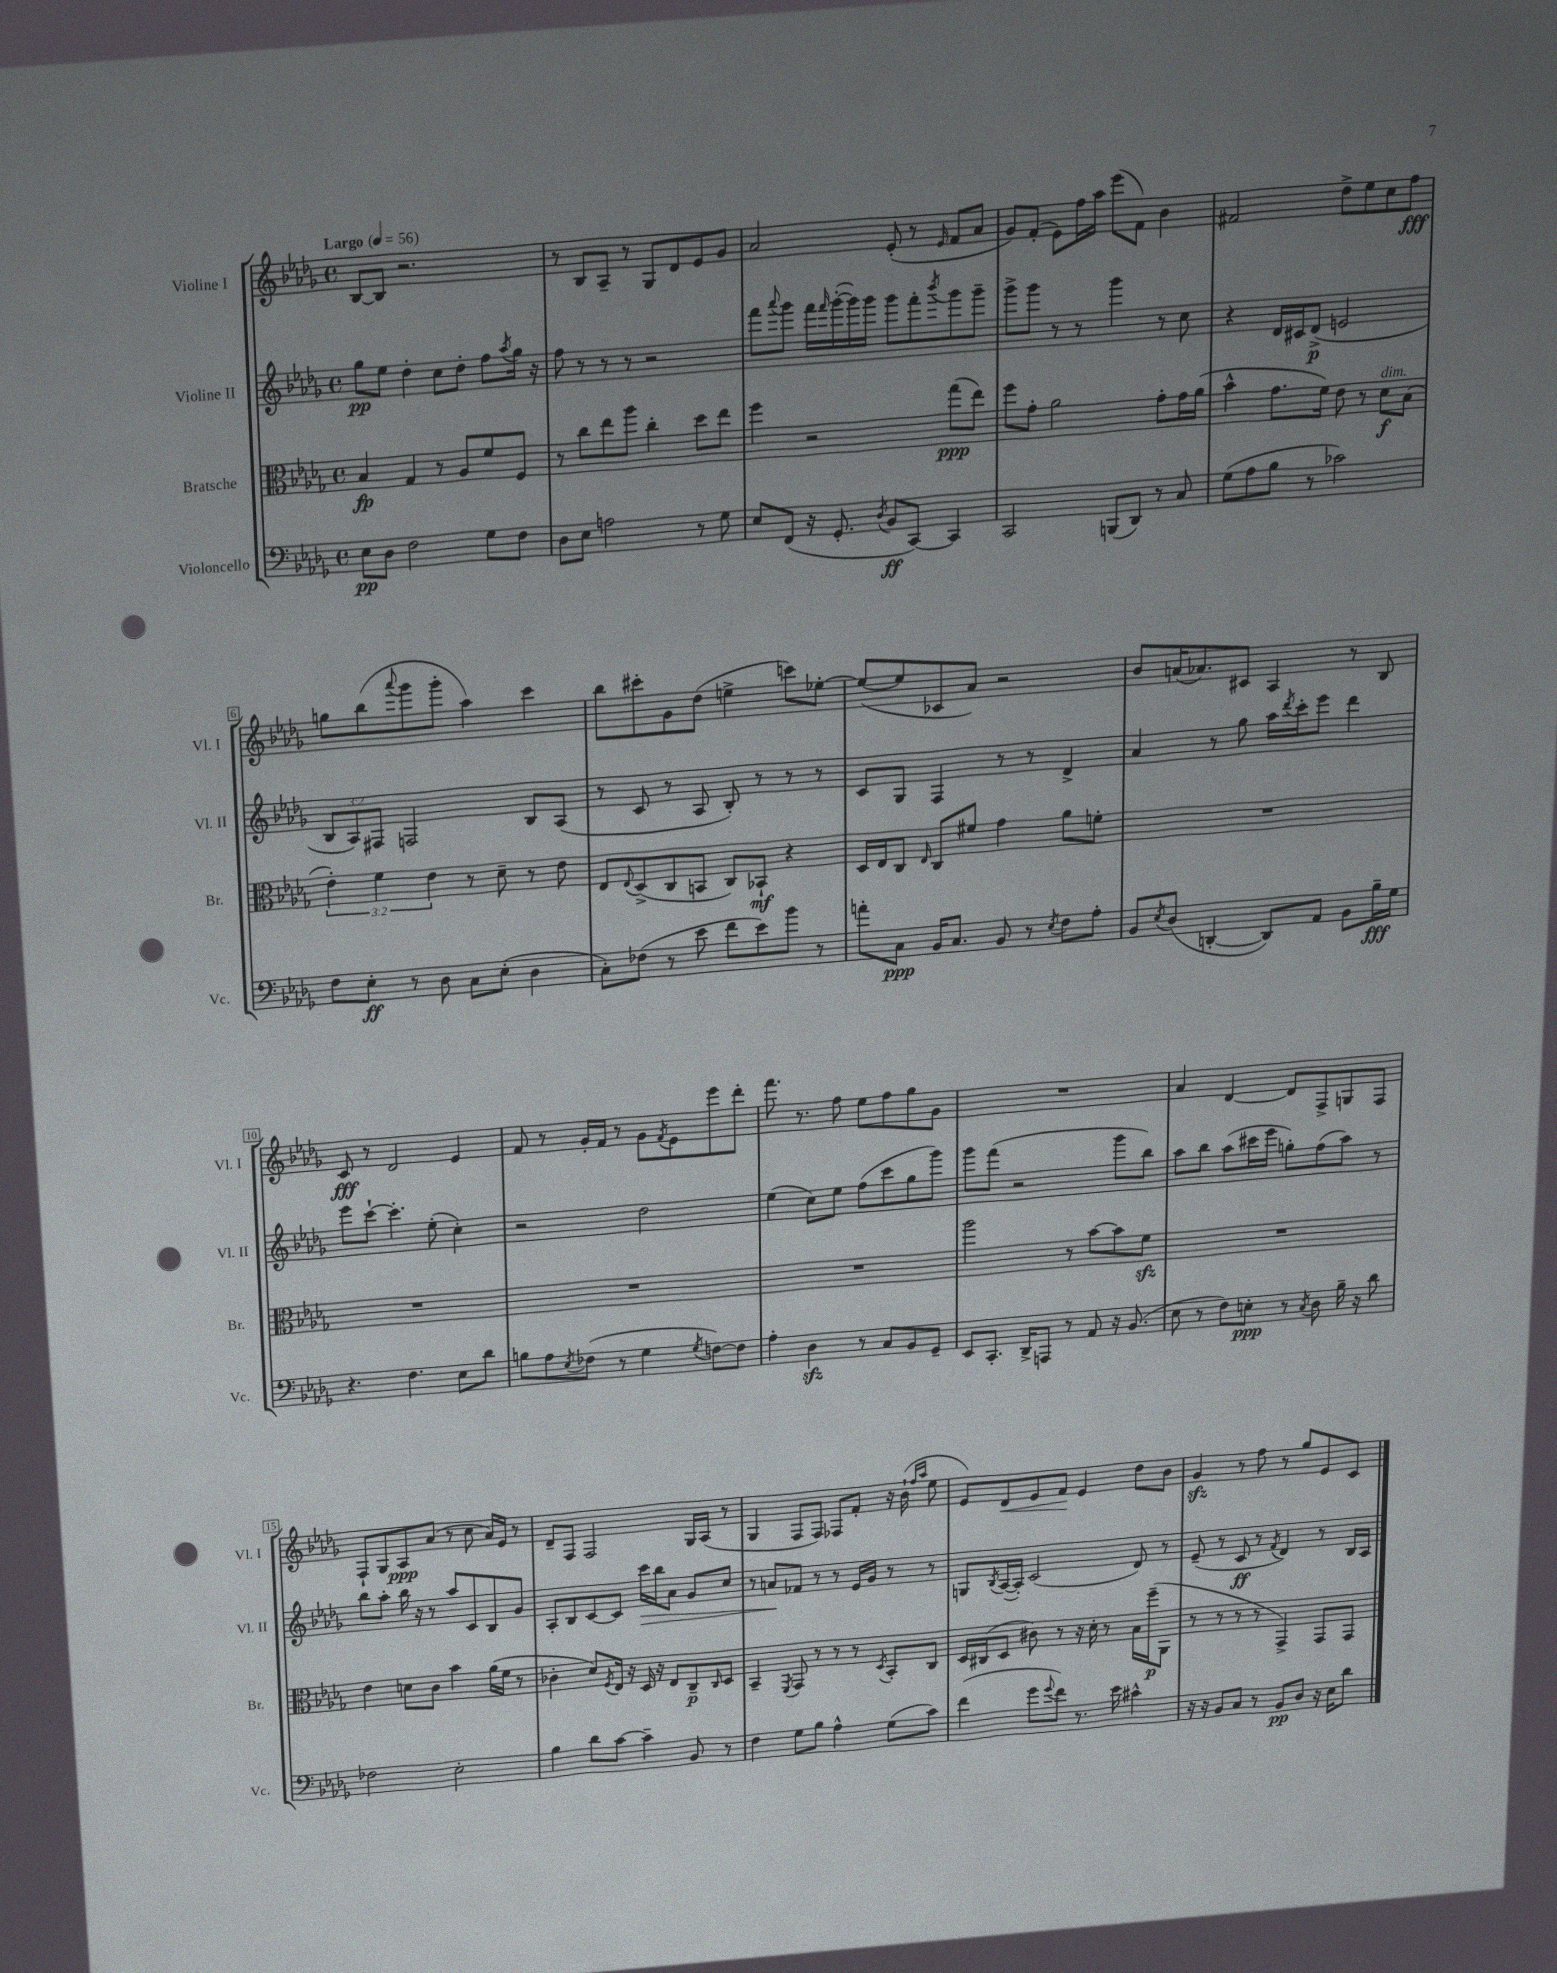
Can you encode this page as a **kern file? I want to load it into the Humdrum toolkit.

**kern	**kern	**kern	**kern
*staff4	*staff3	*staff2	*staff1
*clefF4	*clefC3	*clefG2	*clefG2
*k[b-e-a-d-g-]	*k[b-e-a-d-g-]	*k[b-e-a-d-g-]	*k[b-e-a-d-g-]
*M4/4	*M4/4	*M4/4	*M4/4
*met(c)	*met(c)	*met(c)	*met(c)
*MM56	*MM56	*MM56	*MM56
8E-	4B-	8gg-	[8B-
8D-	.	8ee-	8B-]
2F	4G-	4dd-'	2.r
.	8r	8cc	.
.	8A-	8dd-'	.
8G-	8f	8ff	.
.	.	8qaa-	.
8F	8F	16gg-	.
.	.	16r	.
=	=	=	=
8D-	8r	8ff	8r
8E-	8cc	8r	8B-
2A	8ee-	8r	8A-~
.	8aa-	8r	8r
.	4cc'	2r	8G-
.	.	.	8d-
8r	8dd-	.	8e-
8G-	8ee-	.	8g-
=	=	=	=
8E-	4ff	8fff	2a-
.	.	8qqaaa-	.
(8FF	.	8ggg-	.
16r	2r	16fff	.
.	.	16qqfff	.
8.GG-'	.	([16ggg-'	.
.	.	16ggg-])	.
.	.	16ggg-	.
8qD-	.	.	.
8BB-	.	8ggg-	(8e-'
[8CC)	.	8fff'	8r
.	.	8qbbb-	16qqe-
4CC]	(8gg-	8ggg-	8f
.	8ee-)	8ggg-~	8a-
=	=	=	=
2CC	8ff	8ggg-^	8g-)
.	8g-'	8ggg-	(8f'
.	2a-	8r	8e-)
.	.	8r	16ff
.	.	.	16aa-
(8BBB	.	4ggg-	(8eee-
8DD-)	.	.	8f)
8r	8g-'	8r	4b-
8C	16g-	8cc	.
.	(16a-	.	.
=	=	=	=
(8G-	4b-^^	4r	2f#
8A-	.	.	.
8B-	8.g-	16d-	.
.	.	16c#	.
8r	.	(8d-^	.
.	16f)	.	.
2c-)	8e-	2e	8dd-^
.	8r	.	8ee-
.	8d-	.	8cc
.	(8B-	.	8ff
=	=	=	=
8F	6e-')	12B-	8gg
.	.	12A-)	.
8E-'	.	.	(8bb-
.	6f	12F#	.
.	.	.	8qqaaa-
8r	.	2F	8ggg-
.	6e-	.	.
8D-	.	.	8ggg-'
8C	8r	.	4aa-)
(8E-'	8d-~	.	.
4D-	8r	8B-	4ccc
.	8e-	(8A-	.
=	=	=	=
8C')	8E-	8r	8bb-
.	8qqE-	.	.
(8F-	(8D-^	8c	8ccc#'
8r	8C	8r	8g-
8e-	8BB	8A-	(8dd-
8f	8C)	8B-')	4ee^
8e-)	8BB-`	8r	.
8b-	4r	8r	8ccc)
8r	.	8r	[8ee-'
=	=	=	=
8a'	16D-	8c	(8ee-_
.	16E-	.	.
8C	8C	8G-	8ee-]
.	16qqE-	.	.
16BB-	8C	4F	8c-
8.C	.	.	.
.	8f#	.	8a-)
8BB-	4g-	8r	2r
8r	.	8r	.
8qE-	.	.	.
8F	8a-	4d-^	.
8A-'	8f'	.	.
=	=	=	=
8BB-	1r	4a-	8b-
8qE-	.	.	.
(8D-	.	.	(16a
.	.	.	8.a-)
[4DD'	.	8r	.
.	.	8gg-	8c#
8DD])	.	16aa-	4A-
.	.	8qddd-	.
.	.	16ccc'	.
8AA-	.	8eee-	.
8BB-	.	4ddd-	8r
16B-~	.	.	8B-
16G-	.	.	.
=	=	=	=
4.r	1r	8eee-	8c
.	.	[8ccc`	8r
.	.	4.ccc']	2d-
4.F	.	.	.
.	.	(8ee-'	.
8E-	.	4cc')	4e-
8d-	.	.	.
=	=	=	=
8B	1r	2r	8f
8A-	.	.	8r
8qE-	.	.	.
(8F-	.	.	16g-'
.	.	.	16f
8r	.	.	8r
4G-	.	2dd-	8g-
.	.	.	8qf
.	.	.	8e-
8qG-	.	.	.
[8F)	.	.	8eee-
8F]	.	.	8ddd-'
=	=	=	=
4A-'	1r	(4ee-	8.fff
.	.	.	8.r
4D-	.	8cc)	.
.	.	8ee-	8ff
8r	.	(8ff	8ee-
8C	.	8ccc	8ff
8BB-	.	8gg-	8gg-
8GG-~	.	8ggg-)	8g-
=	=	=	=
8EE-	2aa-	8ggg-	1r
8.CC'	.	(8fff	.
.	.	2r	.
16DD-^	.	.	.
8AAA	.	.	.
8r	8r	.	.
8AA-	[8b-	.	.
16r	8b-]	8ggg-	.
(8.BB-	.	.	.
.	8f	8bb-)	.
=	=	=	=
8E-	1r	8aa-	4a-
8r	.	8bb-	.
8F)	.	(8aa-	[4d-
8E'	.	16ccc#	.
.	.	16eee-	.
8r	.	8gg')	8d-]
8qC	.	.	.
8D-	.	(8ff	8F^
16B-~	.	8aa-)	8G
16r	.	.	.
8d-	.	8r	8F
=	=	=	=
2F-	4e-	8bb-	8F`
.	.	8aa-'	8G-
.	8d	16bb-	8A-
.	.	16r	.
.	8c	8r	(8a-
2E-'	4b-	8aa-	8r
.	.	8c	8cc
.	(16a-	8B-	16a-)
.	16f	.	16e-
.	8r	8g-	8r
=	=	=	=
4B-	4c-'	8A-'	8d-~
.	.	8B-	8F
8d-	8d-)	[8c	2F
.	8qF	.	.
[8c	16E-	8c]	.
.	16r	.	.
4c~]	16D-	16ccc	.
.	16r	16bb-	.
.	8E-	8a-	.
8BB-	8C~	8g-	16G-
.	.	.	(16A-
.	16qqC	.	.
8r	8D-	8cc	8r
=	=	=	=
4F	4BB-~	8r	4G-
.	.	8a	.
.	8qFF	.	.
8G-	8GG-	8f-	8F
8B-	8r	8r	8F)
4A-^^	8r	8r	8F-
.	8r	16e-	8f'
.	.	16g-	.
.	8qD-	.	.
(8G-	8BB-'	8r	16r
.	.	.	(16b-`
.	.	.	16qqff
.	.	.	16qqaa-
8c)	8C	8r	8ee-
=	=	=	=
(4f	16D-	8G	8e-)
.	(16C#	.	.
.	.	8qB-	.
.	8D-	([16A-	8d-
.	.	16A-'])	.
8g-	8c#)	(2c	8e-
8qqg-	.	.	.
8f)	8r	.	8f
8.r	16r	.	4e-
.	16d-'	.	.
.	8r	.	.
16e-	.	.	.
4c#^^	16B-	8d-)	8dd-
.	(16ff~	.	.
.	8AA-	8r	8b-
=	=	=	=
16r	8r	(8e-~	4g-
16r	.	.	.
8BB-	8r	8r	.
8C	8r	8c	8r
8r	8r	8r	8ff
.	.	8qf	.
8BB-	4GG-^)	4d-)	8r
8D-	.	.	8gg-
16r	8GG-	8r	8e-
16E-	.	.	.
8d-	8GG-	16B-	8c
.	.	16A-	.
==	==	==	==
*-	*-	*-	*-
